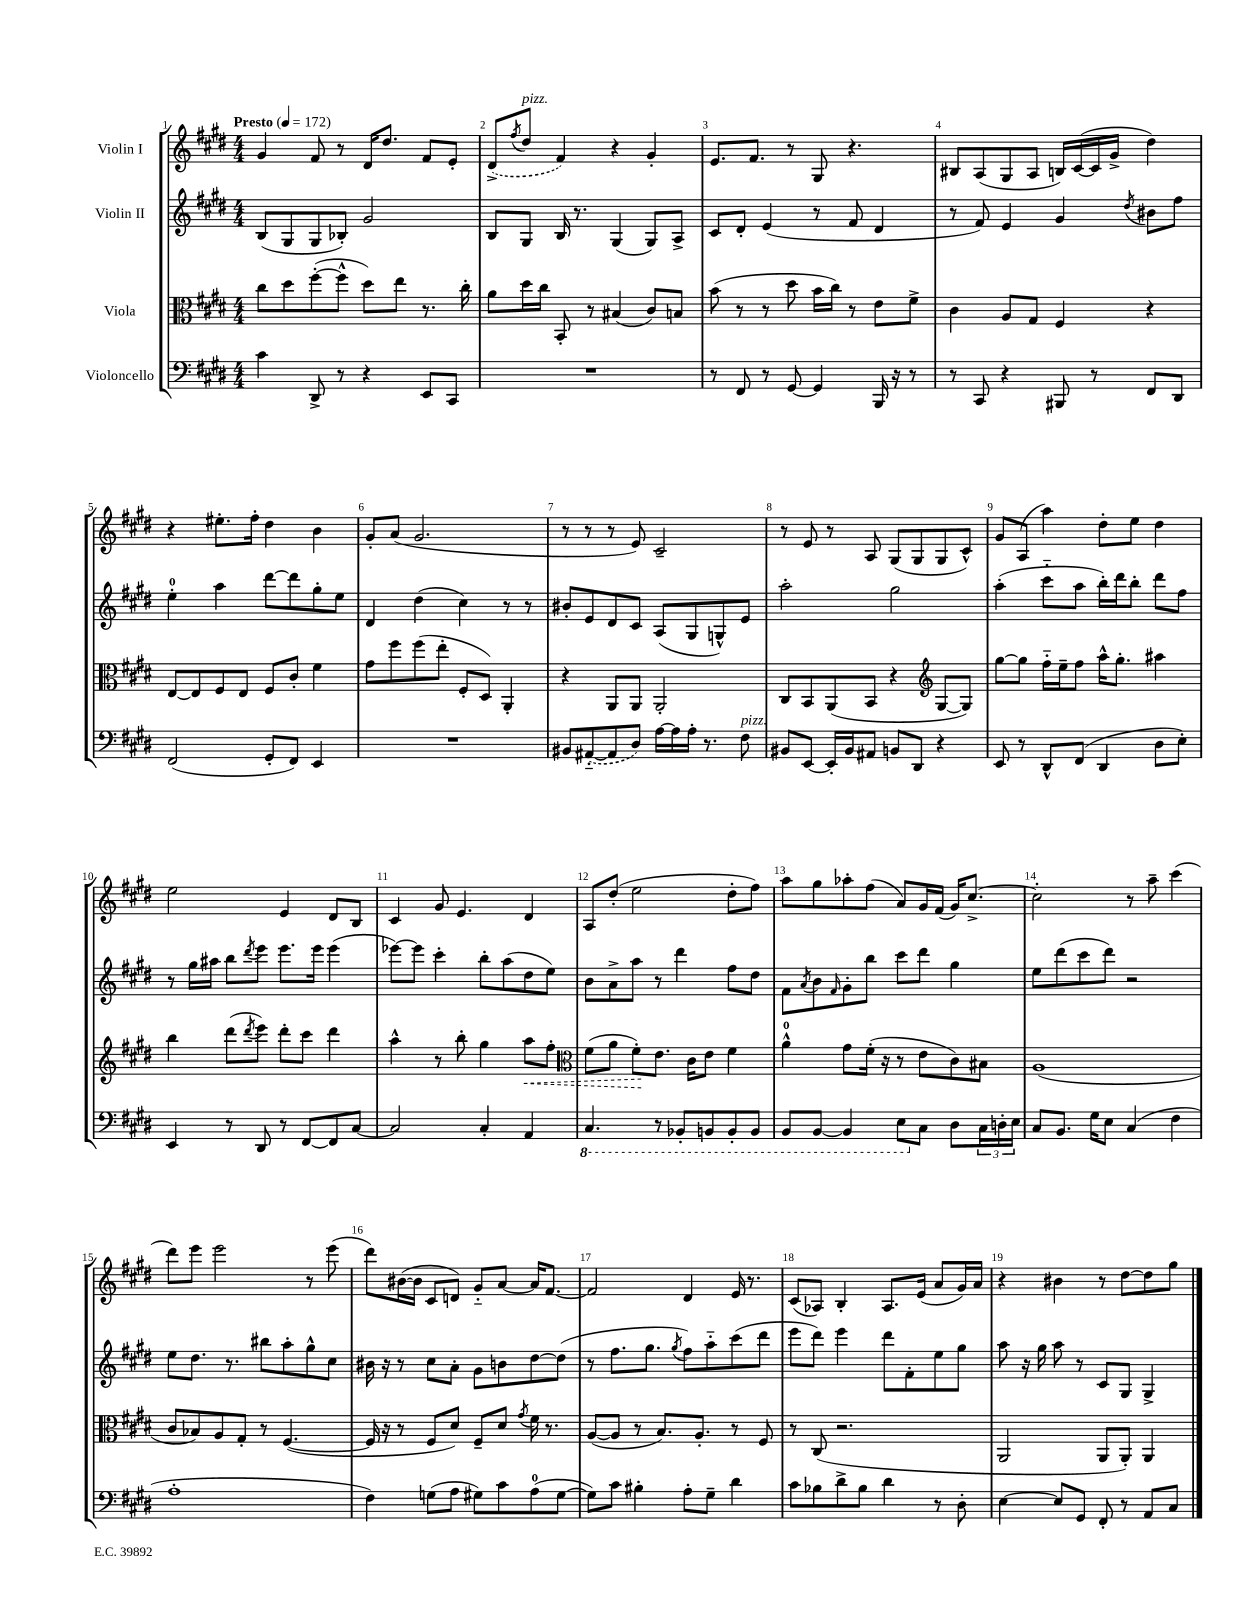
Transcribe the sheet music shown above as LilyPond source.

<<
\new StaffGroup <<
\new Staff = "s0" \with { instrumentName = "Violin I" } {
    \clef treble \key e \major \numericTimeSignature \time 4/4 \tempo "Presto" 4 = 172
    gis'4 fis'8 r8 dis'16 dis''8. fis'8 e'8-. |
    \once \slurDashed dis'8->( \acciaccatura { fis''8 } dis''8^\markup { \italic "pizz." } fis'4) r4 gis'4-. |
    e'8. fis'8. r8 gis8 r4. |
    bis8 a8( gis8 a8 b16) cis'16~( cis'16 gis'16-> dis''4) |
    r4 eis''8.-. fis''16-. dis''4 b'4 |
    gis'8-. a'8( gis'2. |
    r8 r8 r8 e'8) cis'2-- |
    r8 e'8 r8 a8 gis8( gis8 gis8 cis'8-^) |
    gis'8 a8( a''4) dis''8-. e''8 dis''4 |
    e''2 e'4 dis'8 b8 |
    cis'4 gis'8 e'4. dis'4 |
    a8 dis''8-.( e''2 dis''8-. fis''8) |
    a''8 gis''8 aes''8-. fis''8( a'8) gis'16 fis'16( gis'16) cis''8.~-> |
    cis''2-. r8 a''8-- cis'''4( |
    dis'''8) e'''8 e'''2 r8 e'''8( |
    dis'''8) bis'16~( bis'16 cis'8 d'8) gis'8-_ a'8~ a'16 fis'8.~ |
    fis'2 dis'4 e'16 r8. |
    cis'8( aes8) b4-. aes8. e'16( a'8 gis'16) a'16 |
    r4 bis'4 r8 dis''8~ dis''8 gis''8 \bar "|." |
}
\new Staff = "s1" \with { instrumentName = "Violin II" } {
    \clef treble \key e \major \numericTimeSignature \time 4/4
    b8( gis8 gis8 bes8-.) gis'2 |
    b8 gis8 b16 r8. gis4( gis8) a8-> |
    cis'8 dis'8-. e'4( r8 fis'8 dis'4 |
    r8 fis'8) e'4 gis'4 \acciaccatura { dis''8 } bis'8 fis''8 |
    e''4-0-. a''4 dis'''8~ dis'''8 gis''8-. e''8 |
    dis'4 dis''4( cis''4) r8 r8 |
    bis'8-. e'8 dis'8 cis'8 a8( gis8 g8-^) e'8 |
    a''2-. gis''2 |
    a''4-.( cis'''8-_ a''8 b''16-.) dis'''16 b''8-. dis'''8 fis''8 |
    r8 gis''16 ais''16 b''8 \acciaccatura { dis'''8 } e'''8 e'''8. e'''16 e'''4( |
    ees'''8~) ees'''8 cis'''4-. b''8-. a''8( dis''8 e''8) |
    b'8 a'8-> a''8 r8 dis'''4 fis''8 dis''8 |
    fis'8 \acciaccatura { a'8 } b'8 \grace { fis'16 } gis'8-. b''8 cis'''8 dis'''8 gis''4 |
    e''8 dis'''8( cis'''8 dis'''8) r2 |
    e''8 dis''8. r8. bis''8 a''8-. gis''8-^ cis''8 |
    bis'16 r16 r8 cis''8 a'8-. gis'8 b'8 dis''8~ dis''8( |
    r8 fis''8. gis''8. \acciaccatura { gis''8 } fis''8) a''8-_ cis'''8( dis'''8 |
    e'''8 dis'''8) e'''4 dis'''8 fis'8-. e''8 gis''8 |
    a''8 r16 gis''16 a''8 r8 cis'8 gis8 gis4-> \bar "|." |
}
\new Staff = "s2" \with { instrumentName = "Viola" } {
    \clef alto \key e \major \numericTimeSignature \time 4/4
    cis''8 dis''8 fis''8~-.( fis''8-^ dis''8) e''8 r8. cis''16-. |
    a'8 dis''16 cis''16 b,8-. r8 bis4( cis'8) b8 |
    b'8( r8 r8 dis''8 b'16 cis''16) r8 e'8 fis'8-> |
    cis'4 a8 gis8 fis4 r4 |
    e8~ e8 fis8 e8 fis8 cis'8-. fis'4 |
    gis'8 fis''8 fis''8( e''8-. fis8-. dis8) a,4-. |
    r4 a,8 a,8 a,2-. |
    cis8 b,8 a,8( b,8 r4 \clef treble gis8~ gis8) |
    gis''8~ gis''8 fis''16-_ e''16-- fis''8 a''16-^ gis''8.-. ais''4 |
    b''4 dis'''8( \acciaccatura { dis'''8 } e'''8) dis'''8-. cis'''8 dis'''4 |
    a''4-^ r8 b''8-. gis''4 \once \override Hairpin.style = #'dashed-line a''8\< fis''8-. |
    \clef alto fis'8( a'8 fis'8-.\!) e'8. cis'16 e'8 fis'4 |
    a'4-0-^ gis'8 fis'16-.( r16 r8 e'8 cis'8) bis8 |
    a1( |
    cis'8 bes8) a8 gis8-. r8 fis4.~( |
    fis16 r16 r8 fis8 dis'8) fis8-- dis'8 \acciaccatura { gis'8 } fis'16 r8. |
    a8~( a8 r8 b8.) a8.-. r8 fis8 |
    r8 cis8( r2. |
    a,2 a,8 a,8-.) a,4 \bar "|." |
}
\new Staff = "s3" \with { instrumentName = "Violoncello" } {
    \clef bass \key e \major \numericTimeSignature \time 4/4
    cis'4 dis,8-> r8 r4 e,8 cis,8 |
    R1 |
    r8 fis,8 r8 gis,8~ gis,4 b,,16 r16 r8 |
    r8 cis,8 r4 bis,,8 r8 fis,8 dis,8 |
    fis,2( gis,8-. fis,8) e,4 |
    R1 |
    bis,8 \once \slurDashed ais,8~-_( ais,8 dis8) a16~ a16 a16-. r8. fis8^\markup { \italic "pizz." } |
    bis,8 e,8~ e,16-. bis,16 ais,8 b,8 dis,8 r4 |
    e,8 r8 dis,8-^ fis,8( dis,4 dis8 e8-.) |
    e,4 r8 dis,8 r8 fis,8~ fis,8 cis8~ |
    cis2 cis4-. a,4 |
    \ottava #-1 cis,4. r8 bes,,8-. b,,8 b,,8-. b,,8 |
    b,,8 b,,8~ b,,4 e,8 \ottava #0 cis8 dis8 \tuplet 3/2 { cis16 d16-. e16 } |
    cis8 b,8. gis16 e8 cis4( fis4 |
    a1-. |
    fis4) g8( a8 gis8) cis'8 a8-0( gis8~ |
    gis8) cis'8 bis4-. a8-. gis8-- dis'4 |
    cis'8 bes8 dis'8-> bes8 dis'4 r8 dis8-. |
    e4~ e8 gis,8 fis,8-. r8 a,8 cis8 \bar "|." |
}
>>
>>
\layout { \context { \Score \override BarNumber.break-visibility = ##(#f #t #t) barNumberVisibility = #all-bar-numbers-visible } }
